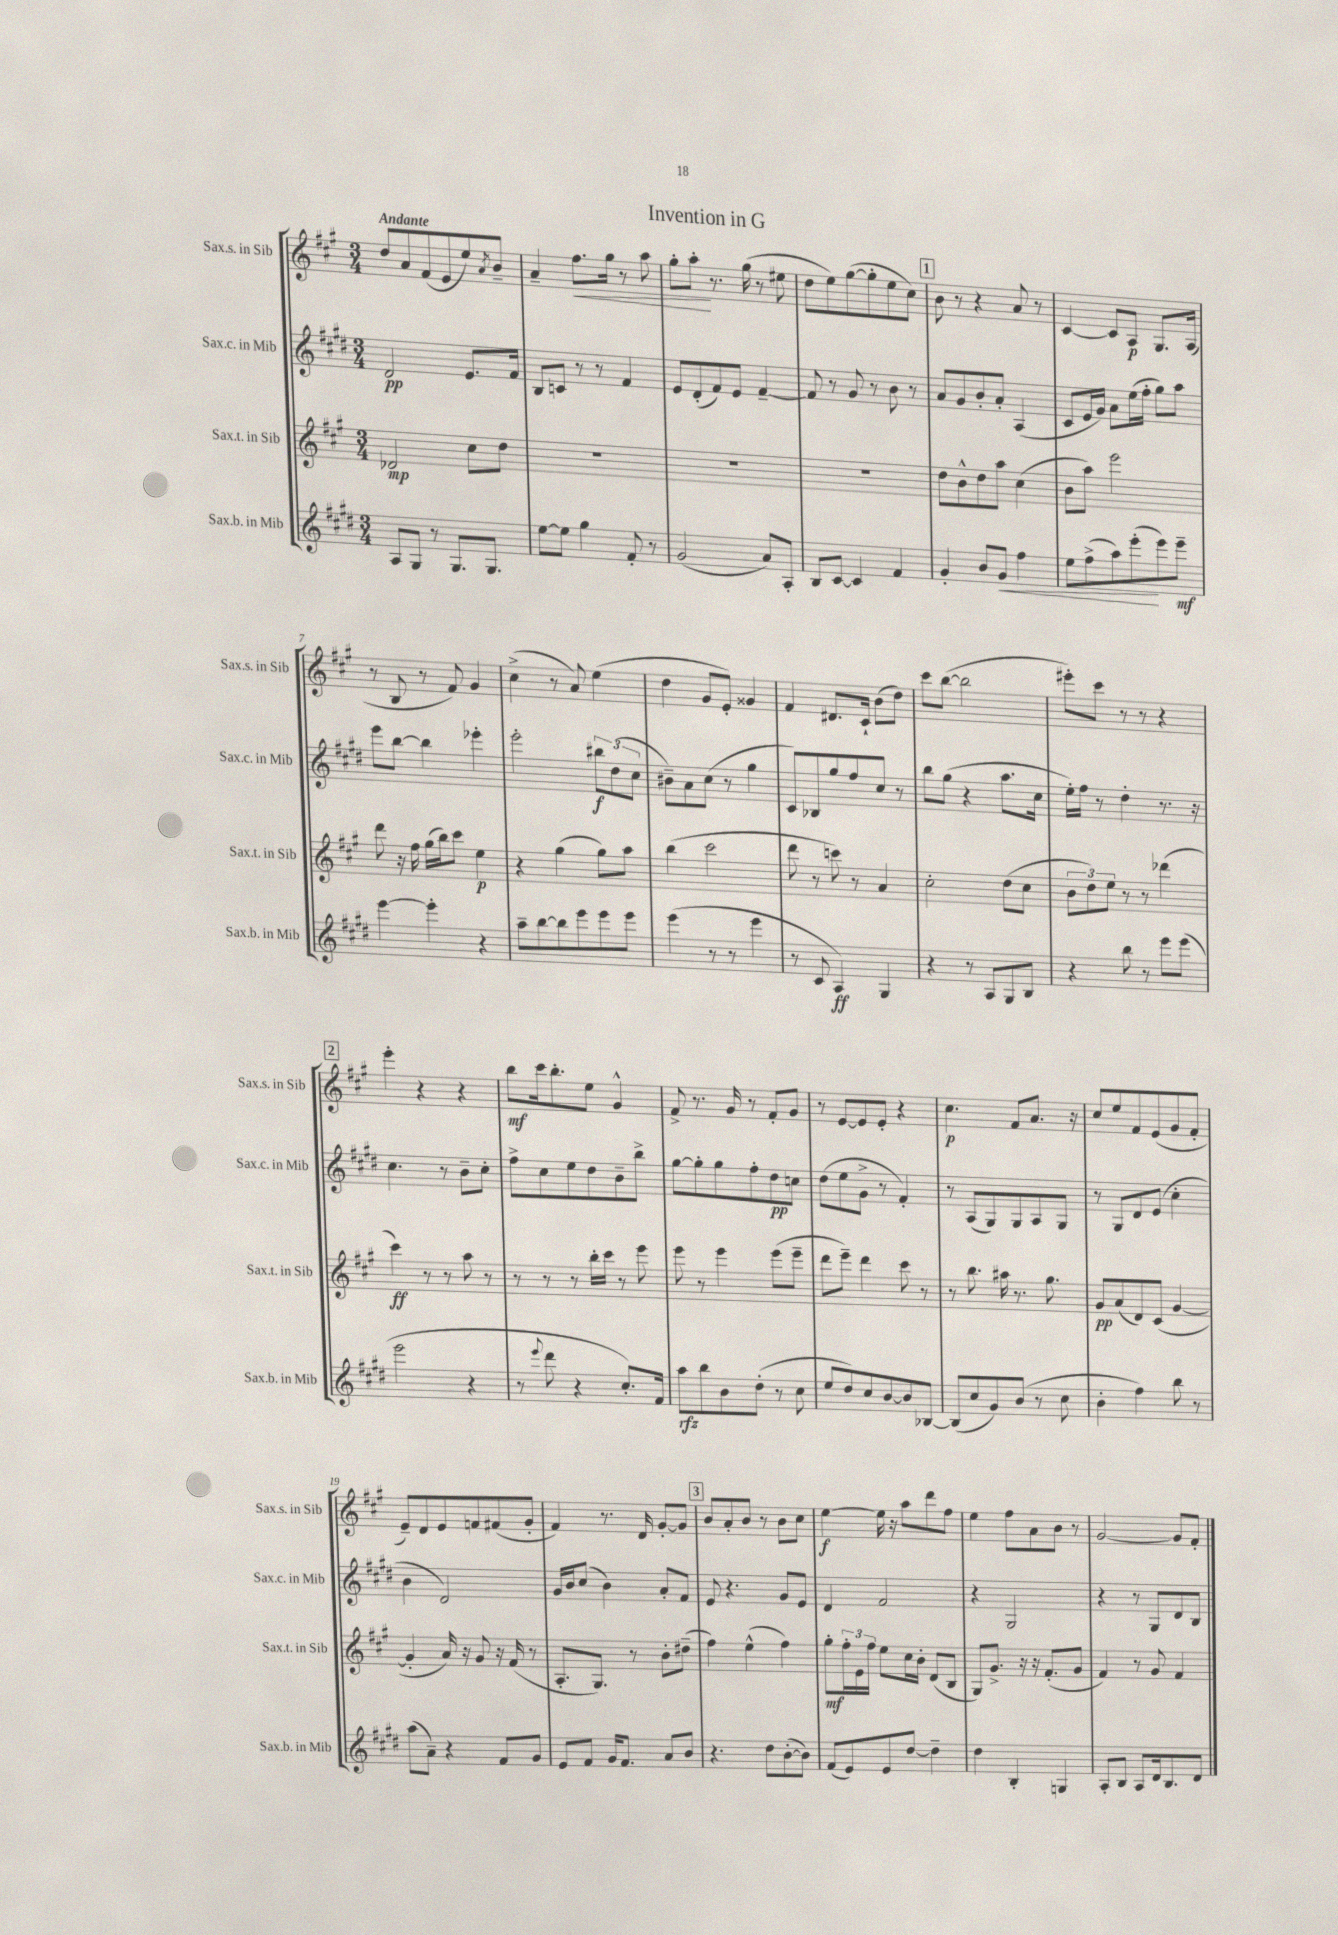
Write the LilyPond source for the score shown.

\header { title = "Invention in G" }
<<
\new StaffGroup <<
\new Staff = "s0" \with { instrumentName = "Sax.s. in Sib" shortInstrumentName = "Sax.s. in Sib" } {
    \clef treble \key a \major \numericTimeSignature \time 3/4 \tempo "Andante"
    d''8 a'8 fis'8( e'8 e''8) \acciaccatura { a'8 } b'8-- |
    a'4-- fis''8.\< gis''16 r8 a''8 |
    gis''8-. a''8-.\! r8. gis''16( r8 eis''8 |
    d''8 e''8) gis''8~( gis''8-. e''8 cis''8) |
    \mark \markup { \box "1" } b'8 r8 r4 a'8 r8 |
    cis'4~ cis'8 a8\p gis8. a16( |
    r8 b8 r8 fis'8) gis'4 |
    cis''4->( r8 a'8) e''4( |
    d''4 gis'8 e'8-.) gisis'4 |
    fis'4 dis'8. cis'16-! b'8( d''8) |
    cis'''8 b''8~( b''2 |
    eis'''8-.) cis'''8 r8 r8 r4 |
    \mark \markup { \box "2" } e'''4-. r4 r4 |
    b''8\mf cis'''16 b''8.-. e''8 gis'4-^ |
    fis'8-> r8. gis'16 r8 fis'8-. gis'8 |
    r8 e'8~ e'8 e'8-. r4 |
    cis''4.\p fis'8 a'8. r16 |
    cis''8 e''8 fis'8 e'8( gis'8 fis'8-. |
    e'8--) d'8 e'8 f'8 fis'8( gis'8-. |
    fis'4) r8. d'16 gis'8~-. gis'8 |
    \mark \markup { \box "3" } b'8 a'8-. b'8 r8 b'8 cis''8 |
    e''4~\f e''16 r16 a''8 d'''8 fis''8 |
    e''4 fis''8 a'8 b'8 r8 |
    gis'2~ gis'8 fis'8-. \bar "|." |
}
\new Staff = "s1" \with { instrumentName = "Sax.c. in Mib" shortInstrumentName = "Sax.c. in Mib" } {
    \clef treble \key e \major \numericTimeSignature \time 3/4
    dis'2\pp e'8. fis'16 |
    b8 c'8 r8 r8 fis'4 |
    e'8 dis'8-.( fis'8) e'8 fis'4~-- |
    fis'8 r8 gis'8 r8 b'8 r8 |
    \mark \markup { \box "1" } a'8 gis'8 b'8-. a'8-. a4( |
    cis'8 e'16 gis'16) a'8 e''16( fis''16-. gis''8) a''8 |
    e'''8 b''8~ b''4 ees'''4-. |
    e'''2-. \tuplet 3/2 { bis''8\f dis''8( cis''8 } |
    bis'8--) a'8 cis''8( r8 gis''4 |
    cis'8) bes8 gis''8 fis''8 cis''8 r8 |
    b''8 gis''8( r4 a''8. cis''16 |
    e''16-.) fis''16 r8 dis''4-. r8. r16 |
    \mark \markup { \box "2" } cis''4. r8 b'8-- cis''8-. |
    fis''8-> cis''8 e''8 dis''8 b'8-- b''8-> |
    gis''8~ gis''8-. gis''8 fis''8-. dis''8\pp c''8 |
    dis''8( e''8 gis'8-> r8 fis'4-.) |
    r8 a8( gis8) gis8 a8 gis8 |
    r8 gis8 dis'8 e'8( cis''4-. |
    b'4 dis'2) |
    gis'16 b'16 cis''8( b'4) a'8-. fis'8 |
    \mark \markup { \box "3" } e'8 r4. gis'8 e'8 |
    dis'4 fis'2 |
    r4 gis2 |
    r4 r8 gis8 dis'8 b8 \bar "|." |
}
\new Staff = "s2" \with { instrumentName = "Sax.t. in Sib" shortInstrumentName = "Sax.t. in Sib" } {
    \clef treble \key a \major \numericTimeSignature \time 3/4
    des'2\mp cis''8 d''8 |
    R2. |
    R2. |
    R2. |
    \mark \markup { \box "1" } d''8 b'8-^ d''8 a''8 cis''4( |
    b'8 a''8) e'''2 |
    d'''8 r16 fis''16 gis''16( b''16) cis'''8 e''4\p |
    r4 gis''4( gis''8) a''8 |
    b''4( cis'''2 |
    d'''8 r8 c'''8) r8 a'4 |
    cis''2-. d''8( cis''8 |
    \tuplet 3/2 { b'8 d''8) e''8 } r8 r8 des'''4( |
    \mark \markup { \box "2" } cis'''4\ff) r8 r8 a''8 r8 |
    r8 r8 r8 b''16-. cis'''16 r8 e'''8 |
    e'''8 r8 e'''4 e'''8( e'''8-- |
    d'''8 e'''8--) d'''4 cis'''8 r8 |
    r8 b''8. ais''16 r8. gis''8. |
    gis'8\pp a'8( d'8) cis'8( gis'4~ |
    gis'4-. a'16) r16 gis'8 r16 fis'16( r8 |
    a8.-. gis8.) r8 b'8-. dis''8--( |
    \mark \markup { \box "3" } fis''4) e''4-^( fis''4) |
    gis''8-.\mf \tuplet 3/2 { fis''16-. e'16 fis''16 } e''8 cis''16 b'16-. d'8( b8 |
    gis8) gis'8.-> r16 r16 fis'8.-.( gis'8 |
    fis'4) r8 gis'8 fis'4 \bar "|." |
}
\new Staff = "s3" \with { instrumentName = "Sax.b. in Mib" shortInstrumentName = "Sax.b. in Mib" } {
    \clef treble \key e \major \numericTimeSignature \time 3/4
    a8 gis8 r8 gis8. gis8. |
    e''8~ e''8 gis''4 fis'8-. r8 |
    gis'2( a'8) a8-. |
    b8 cis'8~ cis'4 fis'4 |
    \mark \markup { \box "1" } gis'4-. b'8 gis'8\< fis''4 |
    e''8 fis''8->( a''8) e'''8-.\!( e'''8) e'''8--\mf |
    e'''4~ e'''4-. r4 |
    a''8-- b''8~ b''8 e'''8 e'''8 e'''8 |
    e'''4( r8 r8 e'''4 |
    r8 cis'8 a4\ff) gis4 |
    r4 r8 a8 gis8 b8 |
    r4 b''8 r8 e'''8 e'''8( |
    \mark \markup { \box "2" } e'''2 r4 |
    r8 \appoggiatura { e'''8 } dis'''8 r4 cis''8.-.) fis'16 |
    a''8\rfz b''8 b'8 dis''8-.( r8 cis''8 |
    e''8 dis''8) cis''8 b'8~ b'8 bes8~ |
    bes8( cis''8 gis'8) b'8( r8 cis''8 |
    b'4-. fis''4) b''8 r8 |
    a''8( a'8--) r4 fis'8 gis'8 |
    e'8 fis'8 gis'16 fis'8. a'8 b'8 |
    \mark \markup { \box "3" } r4. dis''8 b'8~-.( b'8) |
    fis'8( e'8) e'8 dis''8~ dis''4-- |
    dis''4 b4-. g4 |
    a8-. b8 a8 dis'16 b8. dis'8 \bar "|." |
}
>>
>>
